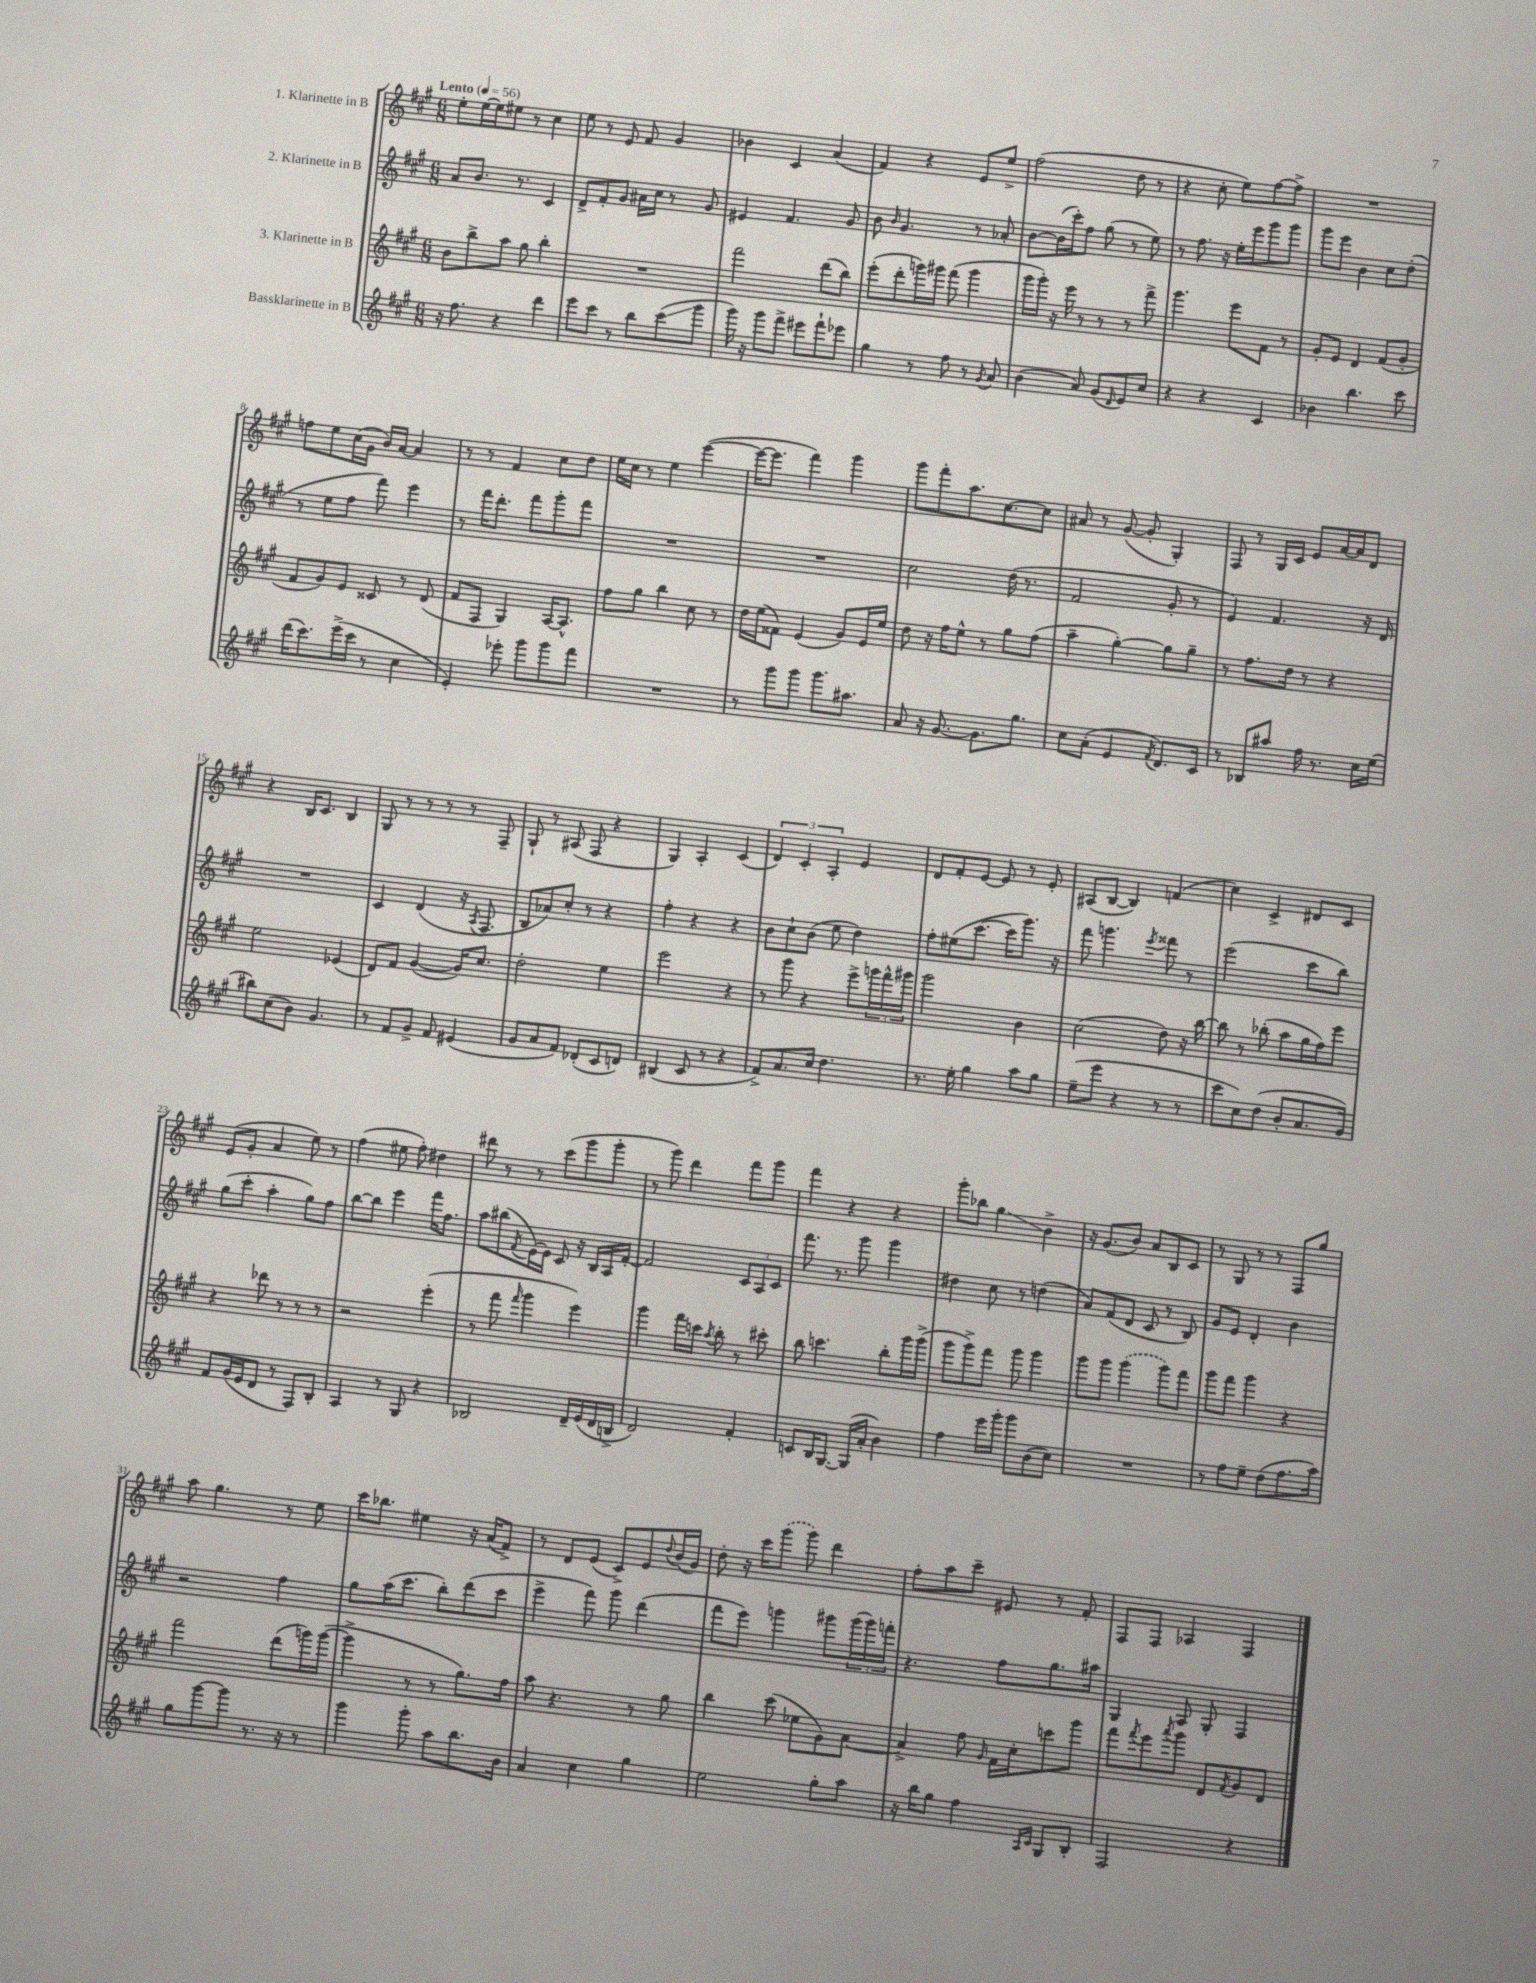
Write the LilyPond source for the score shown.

<<
\new StaffGroup <<
\new Staff = "s0" \with { instrumentName = "1. Klarinette in B" } {
    \clef treble \key a \major \numericTimeSignature \time 6/8 \tempo "Lento" 4 = 56
    e''8-. e''16~ e''16 eis''8 r8 cis''4 |
    e''8 r8 e'8 fis'8 gis'4 |
    bes'4 cis'4 a'4( |
    fis'4) r4 e'8 e''8-> |
    fis''2( d''8 r8 |
    r4 cis''8-. e''8) fis''8~ fis''8-> |
    R2. |
    f''8 e''8 cis''16( gis'16 b'16) a'16~ a'4 |
    r8 r8 fis'4 cis''8 d''8 |
    e''16 cis''16 r8 e''4 e'''4~( |
    e'''16~ e'''8. fis'''4) gis'''4 |
    gis'''8 fis'''8-. a''8. cis''8.~ cis''8 |
    ais'8 r8 gis'8~( gis'8-. gis4-.) |
    fis8 r8 gis16 cis'16 e'8 a'16~ a'16 d'8 |
    r4 b16 cis'8. b4 |
    gis8 r8 r8 r8 r8 fis8-- |
    gis8-! r8 ais8( fis8 r4 |
    gis4) a4-. cis'4( |
    \tuplet 3/2 { d'4) cis'4-. a4-. } e'4 |
    d'8 fis'8-. e'8~ e'8 r8 e'8-. |
    ais8( b8~ b4) f'4( |
    cis''4) cis'4-> dis'8 cis'8 |
    e'8( gis'8-. a'4 e''8) r8 |
    fis''4( eis''8 fis''8-.) dis''4 |
    dis'''8 r8 r8 cis'''8( gis'''8 gis'''8-. |
    r8 gis'''8) d'''4 fis'''8 gis'''8 |
    fis'''4 r4 r4 |
    gis'''8-. bes''8 gis''4\glissando b'4-> |
    r16 gis'8.( b'8) a'8 b8 cis'8 |
    r8 gis8 r8 r8 fis8 gis''8 |
    a''8 gis''4. r8 e''8 |
    cis'''16 bes''8. eis''4 r16 a'16( fis'8->) |
    r8 d'8 e'8( cis'8->) e'8 \appoggiatura { d''8 } b'16( gis'16) |
    d''8-. r16 cis'''16 \once \slurDashed gis'''8( gis'''8) d'''4 |
    fis''8-. a''8 cis'''8-- eis'8 r8 fis'8-. |
    fis8 fis8 aes4 fis4 \bar "|." |
}
\new Staff = "s1" \with { instrumentName = "2. Klarinette in B" } {
    \clef treble \key a \major \numericTimeSignature \time 6/8
    a'8 b'8. r8. cis'4 |
    d'8-> fis'8-. gis'8 ais'16 cis''16 r8 gis'8 |
    eis'4 fis'4. gis'8 |
    b'8 \grace { b'16 } gis'4. r8 aes'8-. |
    b'8~ b'16( cis'''16-.) fis''8 gis''8( r8 e''8) |
    r8 fis''8. r16 e''16-. e'''16 gis'''8 gis'''8 |
    gis'''8 e'''8 b'4 cis''8 d''8-.( |
    r8 e''8 fis''8 fis'''8) e'''4 |
    r8 fis'''16 d'''8.-. fis'''8 gis'''8-. fis'''8 |
    R2. |
    R2. |
    cis''2 d''16( r8. |
    fis'2 gis'8-. r8 |
    e'4) fis'4. r16 d'16 |
    R2. |
    cis'4 d'4( r16 \acciaccatura { a8 } fis8. |
    b8 aes'8) cis''8-. r8 r4 |
    fis''4-. r4 r4 |
    b'8 cis''8-! b'8( e''8 d''4) |
    fis''8-. eis''8( cis'''8.~ cis'''16 gis'''8.) r16 |
    fis'''8 g'''4. \acciaccatura { e'''8 } fisis'''8 r8 |
    e'''2( cis'''8 b''8) |
    gis''8( cis'''8-. a''4-. gis''8) fis''8 |
    b''8~ b''8 e'''4 fis'''16 fis''8. |
    a''8 bis''8( \acciaccatura { fis'8 } e'16~) e'16 cis'8 r16 b16 a16 fis'16~-. |
    fis'2 \tuplet 3/2 { cis'8 a8 cis'8 } |
    fis'''8. r8. gis'''8 gis'''4 |
    dis''4 cis''8 r8 d''4( |
    a'8) fis'8( d'8 cis'8 r8 b8) |
    gis'8 e'8 d'4-. b'4 |
    r2 fis''4 |
    gis''8 a''16( cis'''8. b''8-.) d'''8( cis'''8 |
    e'''4-> fis'''8) gis'''8 d'''4( |
    fis'''8 e'''8) g'''4 gis'''8 \tuplet 3/2 { gis'''16( gis'''16) f'''16-. } |
    r4. fis''8 gis''8. ais''16 |
    gis4 a8 gis8-. fis4 \bar "|." |
}
\new Staff = "s2" \with { instrumentName = "3. Klarinette in B" } {
    \clef treble \key a \major \numericTimeSignature \time 6/8
    b'8 b''8-> a''8 gis''8 b''4-. |
    R2. |
    fis'''2 d'''8( b''8) |
    e'''8-.( d'''8-. g'''16) gis'''16 fis'''8( gis'''4 |
    gis'''16 gis'''16-.) r16 e'''16 r8 r8 r8 fis'''8-> |
    gis'''4. e'''8 fis'8 r8 |
    gis'8-. e'8 d'4 fis'8( gis'8-. |
    fis'8 gis'8) e'8 cisis'8 r8 d'8( |
    fis'8 fis8 gis4) a16~ a8.-^ |
    fis''8 gis''8 b''4 cis''8 r8 |
    d''16 e''16( fisis'8) e'4( gis'8) e'16 e''16 |
    d''8 r16 fis''16 e''8-^ r8 gis''8 fis''8( |
    a''4-- gis''4~-.) gis''8 gis''8-- |
    r8 fis''8. d''16 r8 r4 |
    e''2 ees'4( |
    d'8) fis'8 gis'4~( gis'16) cis''8. |
    d''2-. e''4 |
    e'''2 r4 |
    r8 gis'''8 r4 e'''8-> \tuplet 3/2 { g'''16 fis'''16-^ gis'''16 } |
    gis'''2 b'4 |
    cis''2( d''8) r16 b''16~ |
    b''8 r8 bes''8-.( a''8 gis''16 fis''16) e'''8 |
    r4 des'''8 r8 r8 r8 |
    r2 e'''4-.( |
    r8 fis'''8 \grace { fis'''16 } gis'''4 e'''4) |
    gis'''4 fis'''16 c'''16 \acciaccatura { a''8 } b''8-. r8 cis'''8-. |
    b''8 c'''4. b''8-. gis'''16 gis'''16->( |
    gis'''8 gis'''8->) fis'''8 gis'''8 gis'''4 |
    gis'''8 gis'''8 \once \slurDashed gis'''4( gis'''8) fis'''8 |
    gis'''8 fis'''8 gis'''4 r4 |
    fis'''2 d'''8( g'''16) g'''16~( |
    g'''4-> r8 r8 gis''8.) fis''16 |
    a''8 r4. r8 gis''8 |
    b''4 cis'''8( ees''8 gis'8) a'8~ |
    a'4-> fis''8 \grace { gis'16 } fis'16 cis''16-. c'''8 gis'''8 |
    fis'''8 \acciaccatura { fis'''8 } e'''8 \acciaccatura { a'''8 } gis'''8 d'8 \acciaccatura { fis'8 } gis'8 d'8 \bar "|." |
}
\new Staff = "s3" \with { instrumentName = "Bassklarinette in B" } {
    \clef treble \key a \major \numericTimeSignature \time 6/8
    r16 fis''8. r4 d'''4 |
    e'''8 cis'''8 r8 b''8 cis'''8\glissando( gis'''8 |
    gis'''16) r16 gis'''8 fis'''8-> eis'''8 fis'''8-! ees'''8 |
    gis''4 r8 fis''8 r8 \acciaccatura { gis'8 } a'8 |
    b'4( a'8) gis'8( \grace { d'16 } e'8) cis''8 |
    r4 r4 cis'4 |
    bes'4 b''4. cis'''8 |
    d'''16( cis'''8.) e'''16->( cis'''16 r8 cis''4 |
    e'4-.) ees'''8-. gis'''8 gis'''8 fis'''8 |
    R2. |
    r8 gis'''8 gis'''8 gis'''8. ais''8. |
    a'8 r16 gis'8.~ gis'8. gis''8. |
    cis''8 a'8-.( e'4 \acciaccatura { fis'8 } d'8.) cis'16 |
    r8 bes8 ais''8 fis''16 r8. cis''16 e''16( |
    bis''8) cis''8( b'8) gis'4. |
    r8 fis'8 gis'8-> fis'8 eis'4( |
    gis'8 a'8 fis'8) des'8-.( cis'8 d'8) |
    bis4( cis'8 r8 r4 |
    fis'8->) a'8. cis''16 d''4. |
    r8. e''16-. gis''4 a''8 gis''8 |
    e''8--( e'''8 r4 r8 r8 |
    cis'''8 cis''8) d''8( b'8-. a'8. gis'16) |
    fis'8 gis'16( e'16 d'8 r8 fis8) b8-. |
    a4 r8 gis8 r4 |
    bes2 d'16-- e'16( d'16 b16-> |
    d'2) fis'4-. |
    c'8 b16 gis8.~ gis16( a'16-. b'4) |
    fis''4 e'''16 gis'''16-. gis'''8 b'8( cis''8) |
    R2. |
    r8 fis''8 e''8-- d''8( fis''8. a''16) |
    gis''8 gis'''8~ gis'''8 r8. r16 r8 |
    gis'''4 gis'''8-. a''8 b''8. b'16 |
    a'4 cis''4 gis''4 |
    e''2 gis''8-. a''8 |
    r16 b''16 gis''8 fis''4 \grace { a16 cis'16 } gis8 b8-. |
    fis2 r4 \bar "|." |
}
>>
>>
